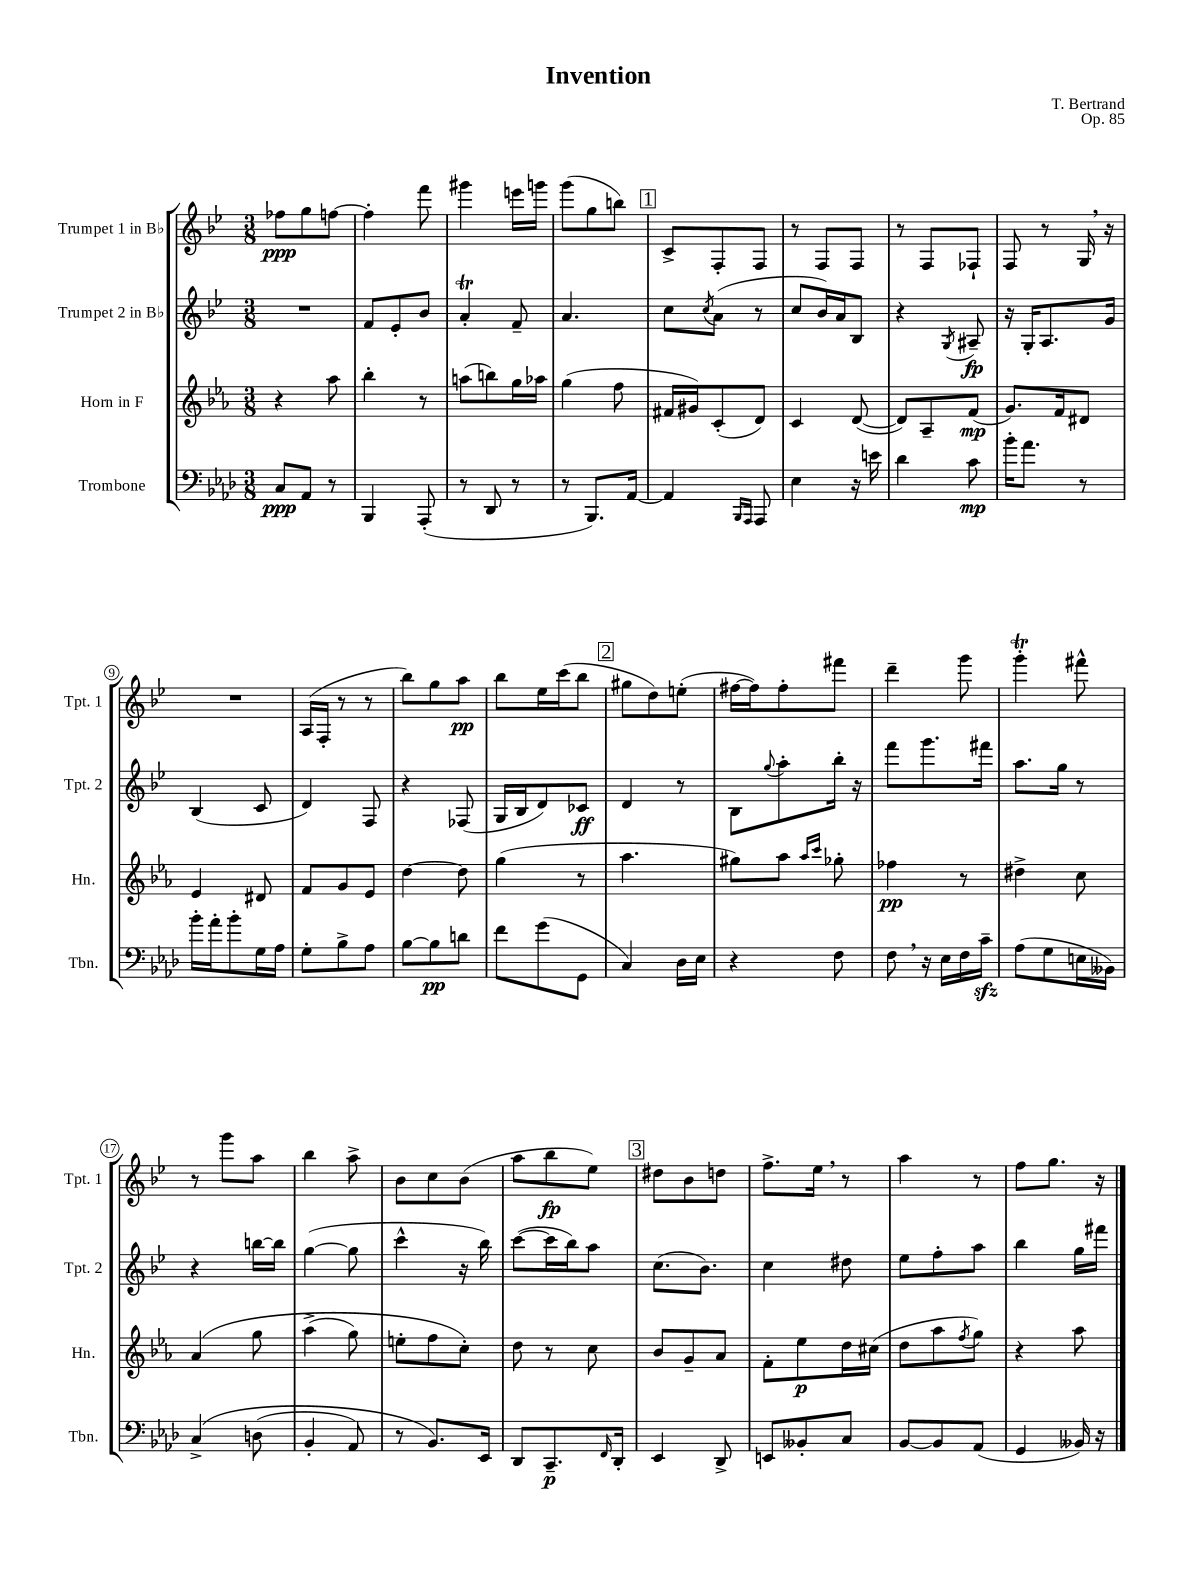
\header { title = "Invention" composer = "T. Bertrand" opus = "Op. 85" }
<<
\new StaffGroup <<
\new Staff = "s0" \with { instrumentName = "Trumpet 1 in Bb" shortInstrumentName = "Tpt. 1" } {
    \clef treble \key bes \major \numericTimeSignature \time 3/8
    fes''8\ppp g''8 f''8~ |
    f''4-. f'''8 |
    gis'''4 e'''16 g'''16 |
    g'''8( g''8 b''8) |
    \mark \markup { \box "1" } c'8-> f8-. f8 |
    r8 f8 f8 |
    r8 f8 fes8-! |
    f8 r8 g16 \breathe r16 |
    R4. |
    a16( f16-. r8 r8 |
    bes''8) g''8 a''8\pp |
    bes''8 ees''16 c'''16( bes''8 |
    \mark \markup { \box "2" } gis''8 d''8) e''8-.( |
    fis''16~ fis''16) fis''8-. fis'''8 |
    d'''4-- g'''8 |
    g'''4-.\trill fis'''8-^ |
    r8 g'''8 a''8 |
    bes''4 a''8-> |
    bes'8 c''8 bes'8( |
    a''8 bes''8\fp ees''8) |
    \mark \markup { \box "3" } dis''8 bes'8 d''8 |
    f''8.-> ees''16 \breathe r8 |
    a''4 r8 |
    f''8 g''8. r16 \bar "|." |
}
\new Staff = "s1" \with { instrumentName = "Trumpet 2 in Bb" shortInstrumentName = "Tpt. 2" } {
    \clef treble \key bes \major \numericTimeSignature \time 3/8
    R4. |
    f'8 ees'8-. bes'8 |
    a'4-.\trill f'8-- |
    a'4. |
    \mark \markup { \box "1" } c''8 \acciaccatura { c''8 } a'8( r8 |
    c''8 bes'16) a'16 bes8 |
    r4 \acciaccatura { g8 } ais8--\fp |
    r16 g16-. a8. g'16 |
    bes4( c'8 |
    d'4) f8 |
    r4 fes8( |
    g16 bes16 d'8) ces'8\ff |
    \mark \markup { \box "2" } d'4 r8 |
    bes8 \appoggiatura { g''8 } a''8-. bes''16-. r16 |
    f'''8 g'''8. fis'''16 |
    a''8. g''16 r8 |
    r4 b''16~ b''16 |
    g''4~( g''8 |
    c'''4-^ r16 bes''16) |
    c'''8~( c'''16 bes''16) a''8 |
    \mark \markup { \box "3" } c''8.( bes'8.) |
    c''4 dis''8 |
    ees''8 f''8-. a''8 |
    bes''4 g''16 fis'''16 \bar "|." |
}
\new Staff = "s2" \with { instrumentName = "Horn in F" shortInstrumentName = "Hn." } {
    \clef treble \key ees \major \numericTimeSignature \time 3/8
    r4 aes''8 |
    bes''4-. r8 |
    a''8( b''8) g''16 aes''16 |
    g''4( f''8 |
    \mark \markup { \box "1" } fis'16 gis'16) c'8-.( d'8) |
    c'4 d'8~( |
    d'8) aes8-- f'8\mp( |
    g'8.) f'16 dis'8 |
    ees'4 dis'8 |
    f'8 g'8 ees'8 |
    d''4~ d''8 |
    g''4( r8 |
    \mark \markup { \box "2" } aes''4. |
    gis''8) aes''8 \grace { aes''16 c'''16 } ges''8-. |
    fes''4\pp r8 |
    dis''4-> c''8 |
    aes'4\( g''8 |
    aes''4->( g''8) |
    e''8-. f''8 c''8-.\) |
    d''8 r8 c''8 |
    \mark \markup { \box "3" } bes'8 g'8-- aes'8 |
    f'8-. ees''8\p d''16 cis''16( |
    d''8 aes''8 \acciaccatura { f''8 } g''8) |
    r4 aes''8 \bar "|." |
}
\new Staff = "s3" \with { instrumentName = "Trombone" shortInstrumentName = "Tbn." } {
    \clef bass \key aes \major \numericTimeSignature \time 3/8
    c8\ppp aes,8 r8 |
    bes,,4 aes,,8-.( |
    r8 des,8 r8 |
    r8 bes,,8.) aes,16~ |
    \mark \markup { \box "1" } aes,4 \grace { bes,,16 aes,,16 } aes,,8 |
    ees4 r16 e'16 |
    des'4 c'8\mp |
    bes'16-. aes'8. r8 |
    bes'16-. aes'16-. bes'8-. g16 aes16 |
    g8-. bes8-> aes8 |
    bes8~ bes8\pp d'8 |
    f'8 g'8( g,8 |
    \mark \markup { \box "2" } c4) des16 ees16 |
    r4 f8 |
    f8 \breathe r16 ees16 f16 c'16--\sfz |
    aes8( g8 e16 beses,16) |
    c4->\( d8( |
    bes,4-. aes,8) |
    r8 bes,8.\) ees,16 |
    des,8 c,8.--\p \grace { f,16 } des,16-. |
    \mark \markup { \box "3" } ees,4 des,8-> |
    e,8 beses,8-. c8 |
    bes,8~ bes,8 aes,8( |
    g,4 beses,16) r16 \bar "|." |
}
>>
>>
\layout { \context { \Score \override BarNumber.stencil = #(make-stencil-circler 0.1 0.3 ly:text-interface::print) } }
